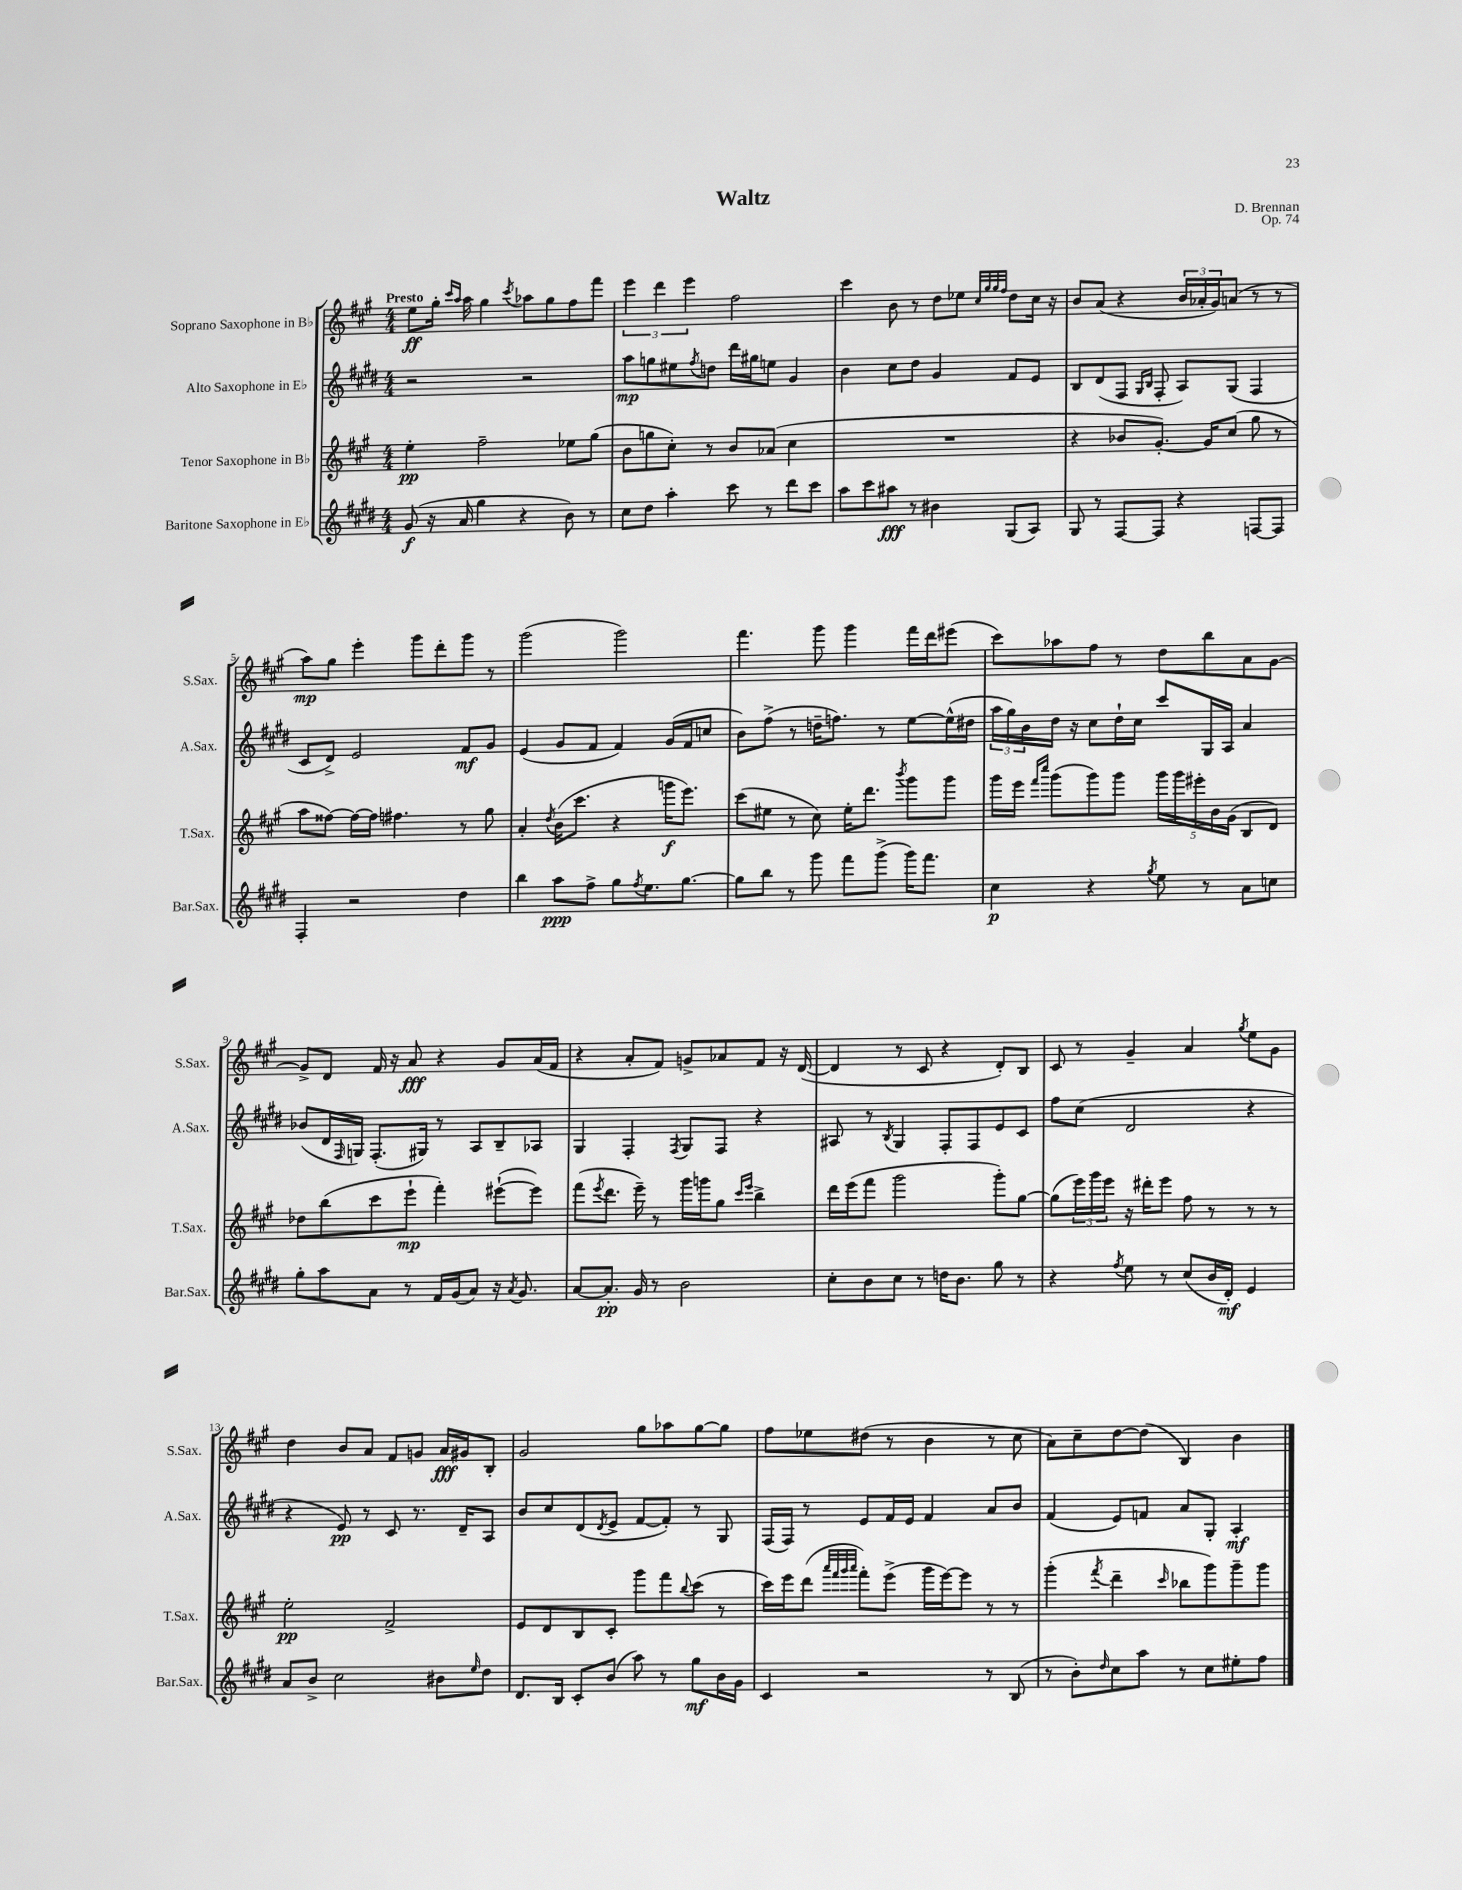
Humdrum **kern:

**kern	**dynam	**kern	**dynam	**kern	**dynam	**kern	**dynam
*part4	*part4	*part3	*part3	*part2	*part2	*part1	*part1
*staff4	*staff4	*staff3	*staff3	*staff2	*staff2	*staff1	*staff1
*I"Baritone Saxophone in E♭	*	*I"Tenor Saxophone in B♭	*	*I"Alto Saxophone in E♭	*	*I"Soprano Saxophone in B♭	*
*I'Bar.Sax.	*	*I'T.Sax.	*	*I'A.Sax.	*	*I'S.Sax.	*
*clefG2	*	*clefG2	*	*clefG2	*	*clefG2	*
*k[f#c#g#d#]	*	*k[f#c#g#]	*	*k[f#c#g#d#]	*	*k[f#c#g#]	*
*M4/4	*	*M4/4	*	*M4/4	*	*M4/4	*
=1	=1	=1	=1	=1	=1	=1	=1
!	!	!	!	!	!	!LO:TX:a:B:t=Presto	!
(8g#/	f	4ee'\	pp	2r	.	8ee\L	ff
16r	.	.	.	.	.	16gg#'\Jk	.
.	.	.	.	.	.	16qqccc#/LL	.
.	.	.	.	.	.	16qqaa/JJ	.
16a/	.	.	.	.	.	16aa\	.
4gg#\	.	2ff#~\	.	.	.	4gg#\	.
.	.	.	.	.	.	8qccc#/	.
4r	.	.	.	2r	.	8aa-X\L	.
.	.	.	.	.	.	8gg#\	.
8b\)	.	8ee-X\L	.	.	.	8ff#\	.
8r	.	(8gg#\J	.	.	.	8fff#\J	.
=2	=2	=2	=2	=2	=2	=2	=2
8cc#\L	.	8b\L	.	8aa\L	mp	6eee\	.
8dd#\J	.	8ggn\	.	8ggn\	.	.	.
.	.	.	.	.	.	6ddd\	.
4aa'\	.	8cc#'\J)	.	8ee#X\	.	.	.
.	.	.	.	.	.	6eee\	.
.	.	.	.	8qff#/	.	.	.
.	.	8r	.	8ddn\J	.	.	.
8ccc#\	.	8b/L	.	16ddd#\LL	.	2ff#\	.
.	.	.	.	16gg#X\J	.	.	.
8r	.	(8a-X/J	.	8een\J	.	.	.
8ddd#\L	.	4cc#\	.	4g#/	.	.	.
8ccc#\J	.	.	.	.	.	.	.
=3	=3	=3	=3	=3	=3	=3	=3
8aa\L	.	1r	.	4b\	.	4ccc#\	.
8ccc#\	.	.	.	.	.	.	.
8aa#X\J	fff	.	.	8cc#\L	.	8b\	.
8r	.	.	.	8dd#\J	.	8r	.
4b#X\	.	.	.	4g#/	.	8dd\L	.
.	.	.	.	.	.	8ee-X\J	.
.	.	.	.	.	.	32qqcc#/LLL	.
.	.	.	.	.	.	32qqgg#/	.
.	.	.	.	.	.	32qqgg#/	.
.	.	.	.	.	.	32qqff#/JJJ	.
(8G#/L	.	.	.	8f#/L	.	8dd\L	.
8A/J)	.	.	.	8e/J	.	16cc#\Jk	.
.	.	.	.	.	.	16r	.
=4	=4	=4	=4	=4	=4	=4	=4
8G#/	.	4r	.	8B/L	.	8b/L	.
8r	.	.	.	(8d#/	.	(8a/J	.
[8F#/L	.	8b-X/L	.	8F#/J	.	4r	.
.	.	.	.	16qqG#/LL	.	.	.
.	.	.	.	16qqB/JJ	.	.	.
8F#/J]	.	[8.g#'/J)	.	8F#'/	.	.	.
4r	.	.	.	8A/L)	.	24b/LL	.
.	.	.	.	.	.	24a-X'/	.
.	.	16g#/KL]	.	.	.	.	.
.	.	.	.	.	.	24g#/J)	.
.	.	(8cc#/J	.	(8G#/J	.	(8an/J	.
[8Fn/L	.	8gg#\	.	4F#/	.	8r	.
8F/J]	.	8r	.	.	.	8r	.
!!LO:LB:g=z
=5	=5	=5	=5	=5	=5	=5	=5
4F#'/	.	8aa\L	.	8c#/L	.	8aa\L)	mp
.	.	[8ff##X\J)	.	8d#^/J)	.	8gg#\J	.
2r	.	16ff##\LL_	.	2e/	.	4eee'\	.
.	.	16ff##\JJ]	.	.	.	.	.
.	.	4.ff#X\	.	.	.	.	.
.	.	.	.	.	.	8ggg#\L	.
.	.	.	.	.	.	8ddd'\	.
4dd#\	.	8r	.	8f#/L	mf	8ggg#\J	.
.	.	8gg#\	.	8g#/J	.	8r	.
=6	=6	=6	=6	=6	=6	=6	=6
4bb\	.	4a'/	.	(4e/	.	(2ggg#\	.
.	.	8qdd/	.	.	.	.	.
8aa\L	ppp	(16b\KL	.	8g#/L	.	.	.
.	.	8.ccc#\J	.	.	.	.	.
8ff#^\J	.	.	.	8f#/J	.	.	.
8gg#\L	.	4r	.	4f#/)	.	2ggg#\)	.
8qff#/	.	.	.	.	.	.	.
8.ee\	.	.	.	.	.	.	.
.	.	16gggn\KL	f	(16g#/LL	.	.	.
[8.gg#\J	.	8.eee\J)	.	16f#/J	.	.	.
.	.	.	.	8ccn/J	.	.	.
=7	=7	=7	=7	=7	=7	=7	=7
8gg#\L]	.	(8ccc#\L	.	8b\L)	.	4.fff#\	.
8bb\J	.	8ee#X\J	.	(8ff#^\J	.	.	.
8r	.	8r	.	8r	.	.	.
8ggg#\	.	8cc#\)	.	16ddn~\KL	.	8ggg#\	.
.	.	.	.	8.ffn\J)	.	.	.
8fff#\L	.	16ee#'\KL	.	.	.	4ggg#\	.
.	.	8.ddd\J	.	.	.	.	.
(8ggg#^\J	.	.	.	8r	.	.	.
.	.	8qbbb/	.	.	.	.	.
16ggg#\KL)	.	8ggg#\L	.	[8ee\L	.	16fff#\LL	.
8.fff#\J	.	.	.	.	.	16ddd\J	.
.	.	8ggg#\J	.	(16ee^^\L]	.	(8eee#X\J	.
.	.	.	.	16dd#X\JJ	.	.	.
=8	=8	=8	=8	=8	=8	=8	=8
4cc#\	p	16ggg#\LL	.	24aa\LL	.	8ccc#\L)	.
.	.	.	.	24gg#\)	.	.	.
.	.	16eee\JJ	.	.	.	.	.
.	.	.	.	24b\	.	.	.
.	.	16qqfff#/LL	.	.	.	.	.
.	.	16qqcccc#/JJ	.	.	.	.	.
.	.	(8ggg#\L	.	16dd#\JJ	.	8aa-X\	.
.	.	.	.	16r	.	.	.
4r	.	8ggg#\)	.	8cc#\L	.	8ff#\J	.
.	.	8ggg#\J	.	16dd#`\L	.	8r	.
.	.	.	.	16cc#\JJ	.	.	.
8qgg#/	.	.	.	.	.	.	.
8ee\	.	20ggg#\LL	.	8ccc#/L	.	8dd\L	.
.	.	20ggg#\	.	.	.	.	.
.	.	20eee#X'\	.	.	.	.	.
8r	.	.	.	16G#/L	.	8bb\	.
.	.	20b\	.	.	.	.	.
.	.	.	.	16A/JJ	.	.	.
.	.	(20g#\JJ	.	.	.	.	.
8a\L	.	8B/L	.	4a/	.	8a\	.
8ccn\J	.	8d/J)	.	.	.	[8g#\J	.
!!LO:LB:g=z
=9	=9	=9	=9	=9	=9	=9	=9
8gg#'\L	.	8dd-X\L	.	(8b-X/L	.	8g#^/L]	.
8aa\	.	(8bb\	.	16d#/L	.	8d/J	.
.	.	.	.	16qqF#/	.	.	.
.	.	.	.	16Gn/JJ)	.	.	.
8a\J	.	8ccc#\	.	(8.F#'/L	.	16f#/	.
.	.	.	.	.	.	16r	.
8r	.	8eee`\J	mp	.	.	8a/	fff
.	.	.	.	16G#X/Jk)	.	.	.
16f#/LL	.	4fff#'\)	.	8r	.	4r	.
(16g#/J	.	.	.	.	.	.	.
8a/J)	.	.	.	8A/L	.	.	.
16r	.	([8eee#X`\L	.	8B~/	.	8g#/L	.
8qa/	.	.	.	.	.	.	.
8.g#/	.	.	.	.	.	.	.
.	.	8eee#\J])	.	8A-X/J	.	(16a/L	.
.	.	.	.	.	.	16f#/JJ	.
=10	=10	=10	=10	=10	=10	=10	=10
[8a/L	.	(8fff#\L	.	4G#/	.	4r	.
.	.	8qeee/	.	.	.	.	.
8.a'/J]	pp	8.ddd\J	.	.	.	.	.
.	.	.	.	4F#'/	.	8a'/L	.
16g#/	.	16eee~\)	.	.	.	.	.
8r	.	8r	.	.	.	8f#/J)	.
.	.	.	.	8qF#/	.	.	.
2b\	.	16ggg#\LL	.	8G#/L	.	8gn^/L	.
.	.	16gggn\J	.	.	.	.	.
.	.	8gg#\J	.	8F#/J	.	8a-X/	.
.	.	16qqccc#/LL	.	.	.	.	.
.	.	16qqeee/JJ	.	.	.	.	.
.	.	4bb^\	.	4r	.	8f#/J	.
.	.	.	.	.	.	16r	.
.	.	.	.	.	.	([16d/	.
=11	=11	=11	=11	=11	=11	=11	=11
8cc#'\L	.	16ddd\LL	.	8A#X/	.	4d/]	.
.	.	(16eee\J	.	.	.	.	.
8b\	.	8fff#\J	.	8r	.	.	.
.	.	.	.	8qB/	.	.	.
8cc#\J	.	2ggg#\	.	4G#/	.	8r	.
8r	.	.	.	.	.	8c#/	.
16ddn\KL	.	.	.	8F#'/L	.	4r	.
8.b\J	.	.	.	.	.	.	.
.	.	.	.	8F#/	.	.	.
8gg#\	.	8ggg#'\L)	.	8e/	.	8d'/L)	.
8r	.	[8gg#\J	.	8c#/J	.	8B/J	.
=12	=12	=12	=12	=12	=12	=12	=12
4r	.	(8gg#\L]	.	8ff#\L	.	8c#/	.
.	.	24eee\L)	.	(8cc#\J	.	8r	.
.	.	24ggg#\	.	.	.	.	.
.	.	24eee\JJ	.	.	.	.	.
8qff#/	.	.	.	.	.	.	.
8ee\	.	16r	.	2d#/	.	4g#~/	.
.	.	16ddd#X'\KL	.	.	.	.	.
8r	.	8eee\J	.	.	.	.	.
(8cc#/L	.	8ff#\	.	.	.	4a/	.
16b/L	.	8r	.	.	.	.	.
16d#'/JJ)	mf	.	.	.	.	.	.
.	.	.	.	.	.	8qgg#/	.
4e/	.	8r	.	4r	.	8ee\L	.
.	.	8r	.	.	.	8g#\J	.
!!LO:LB:g=z
=13	=13	=13	=13	=13	=13	=13	=13
8a/L	.	2ee'\	pp	4r	.	4dd\	.
8b^/J	.	.	.	.	.	.	.
2cc#\	.	.	.	8e/)	pp	8b/L	.
.	.	.	.	8r	.	8a/J	.
.	.	2f#^/	.	8c#/	.	8f#/L	.
.	.	.	.	8.r	.	8gn/J	.
8b#X\L	.	.	.	.	.	16a/LL	fff
.	.	.	.	16d#~/KL	.	16g#X/J	.
16qqee/	.	.	.	.	.	.	.
8dd#\J	.	.	.	8A/J	.	8B'/J	.
=14	=14	=14	=14	=14	=14	=14	=14
8.d#/L	.	8e/L	.	8b/L	.	2g#/	.
.	.	8d/	.	8cc#/	.	.	.
16B/Jk	.	.	.	.	.	.	.
8c#'/L	.	8B/	.	(8d#/	.	.	.
.	.	.	.	8qd#/	.	.	.
(8b/J	.	8c#'/J	.	8e^/J	.	.	.
8aa\)	.	8ggg#\L	.	[8f#/L	.	8gg#\L	.
8r	.	8fff#\	.	8f#'/J])	.	8aa-X\	.
.	.	8qqbb/	.	.	.	.	.
8gg#\L	mf	(8ccc#\J	.	8r	.	[8gg#\	.
16b\L	.	8r	.	8G#/	.	8gg#\J]	.
16g#\JJ	.	.	.	.	.	.	.
=15	=15	=15	=15	=15	=15	=15	=15
4c#/	.	16ccc#\LL)	.	(16F#/LL	.	8ff#\L	.
.	.	16eee\J	.	16F#/JJ)	.	.	.
.	.	(8ddd\J	.	8r	.	8ee-X\	.
.	.	32qqaaa/LLL	.	.	.	.	.
.	.	32qqfff#/	.	.	.	.	.
.	.	32qqggg#/	.	.	.	.	.
.	.	32qqaaa/JJJ	.	.	.	.	.
2r	.	8fff#'\L)	.	8e/L	.	(8dd#X\J	.
.	.	(8eee^\J	.	16f#/L	.	8r	.
.	.	.	.	16e/JJ	.	.	.
.	.	16ggg#\LL	.	4f#/	.	4b\	.
.	.	[16eee\J)	.	.	.	.	.
.	.	8eee\J]	.	.	.	.	.
8r	.	8r	.	8a/L	.	8r	.
(8B/	.	8r	.	8b/J	.	8cc#\	.
=16	=16	=16	=16	=16	=16	=16	=16
8r	.	(4ggg#'\	.	(4f#/	.	8a\L)	.
8b'\L)	.	.	.	.	.	8cc#~\	.
16qqdd#/	.	8qfff#/	.	.	.	.	.
8cc#\	.	4ddd~\	.	8e/L)	.	[8dd\	.
8aa\J	.	.	.	8fn/J	.	(8dd\J]	.
.	.	16qqccc#/	.	.	.	.	.
8r	.	8bb-X\L	.	8a/L	.	4B/)	.
8cc#\L	.	8ggg#\)	.	8G#'/J	.	.	.
8ee#X'\	.	8ggg#~\	.	4A'/	mf	4b\	.
8ff#\J	.	8ggg#\J	.	.	.	.	.
==	==	==	==	==	==	==	==
*-	*-	*-	*-	*-	*-	*-	*-
